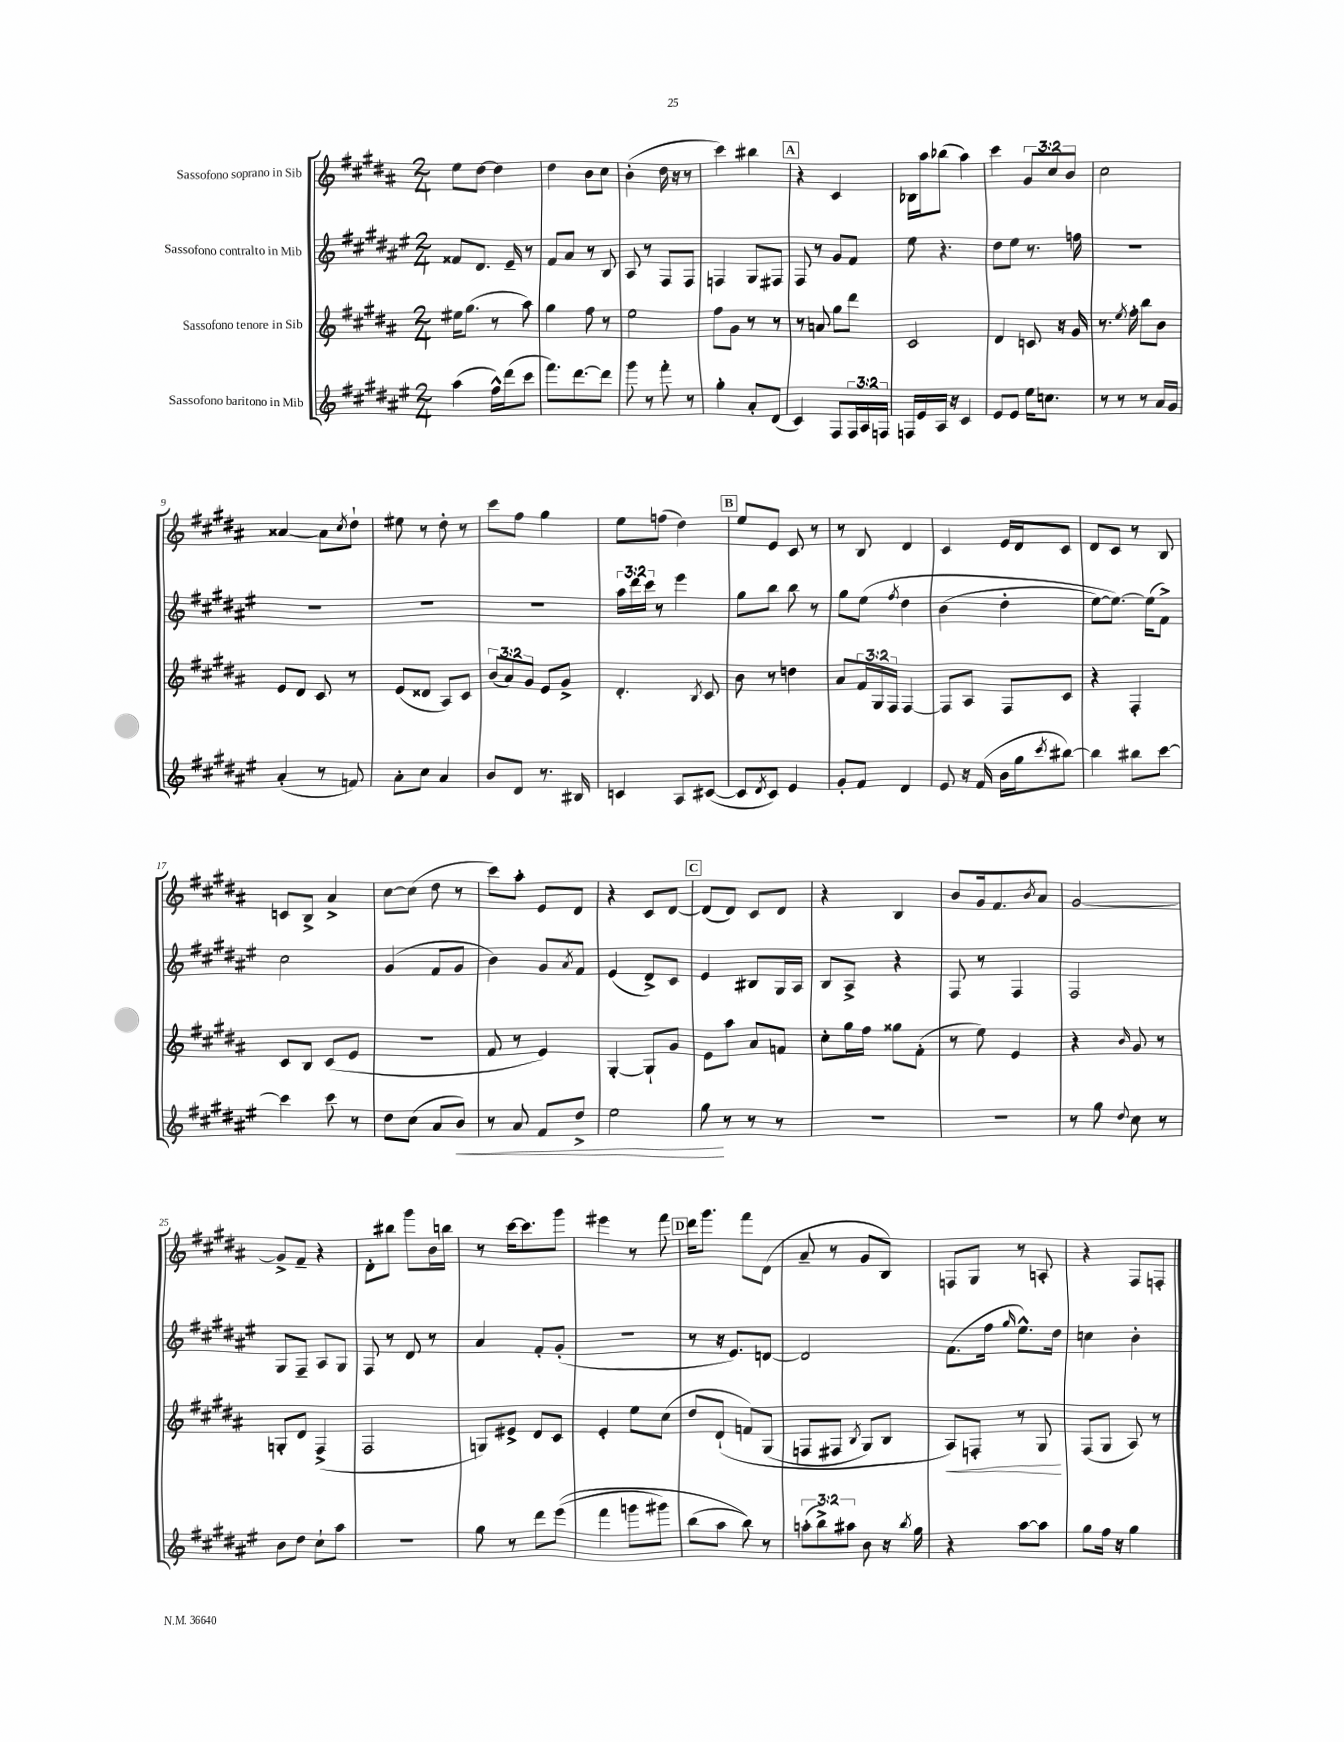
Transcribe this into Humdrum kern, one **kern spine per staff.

**kern	**dynam	**kern	**dynam	**kern	**kern
*part4	*part4	*part3	*part3	*part2	*part1
*staff4	*staff4	*staff3	*staff3	*staff2	*staff1
*I"Sassofono baritono in Mib	*	*I"Sassofono tenore in Sib	*	*I"Sassofono contralto in Mib	*I"Sassofono soprano in Sib
*clefG2	*	*clefG2	*	*clefG2	*clefG2
*k[f#c#g#d#a#e#]	*	*k[f#c#g#d#a#]	*	*k[f#c#g#d#a#e#]	*k[f#c#g#d#a#]
*M2/4	*	*M2/4	*	*M2/4	*M2/4
=1	=1	=1	=1	=1	=1
(4aa#\	.	16ee#X\KL	.	8f##X/L	8ee\L
.	.	(8.gg#\J	.	.	.
.	.	.	.	8.d#/J	[8dd#\J
16ff#^^\LL)	.	8r	.	.	4dd#\]
(16ddd#\J	.	.	.	16e#~/	.
8ccc#\J	.	8aa#\)	.	8r	.
=2	=2	=2	=2	=2	=2
8.fff#\L)	.	4gg#\	.	8f#/L	4dd#\
.	.	.	.	8a#/J	.
[8.ddd#\	.	.	.	.	.
.	.	8ff#\	.	8r	8b\L
8ddd#\J]	.	8r	.	8B/	8cc#\J
=3	=3	=3	=3	=3	=3
8ggg#\	.	2ee\	.	8A#/	(4b'\
8r	.	.	.	8r	.
8fff#'\	.	.	.	8F#/L	16dd#\
.	.	.	.	.	16r
8r	.	.	.	8F#/J	8r
=4	=4	=4	=4	=4	=4
4gg#'\	.	8ff#\L	.	4Fn/	4ccc#\)
.	.	8g#\J	.	.	.
8a#'/L	.	8r	.	8G#/L	4bb#X\
(8d#/J	.	8r	.	8F#X/J	.
!!LO:REH:place=s1:t=A
=5	=5	=5	=5	=5	=5
4c#/)	.	8r	.	8F#/	4r
.	.	8an/	.	8r	.
8F#/L	.	8gg#\L	.	8g#/L	4c#/
24F#/L	.	8ddd#\J	.	8f#/J	.
24A#/	.	.	.	.	.
24Fn/JJ	.	.	.	.	.
=6	=6	=6	=6	=6	=6
16Fn/LL	.	2c#/	.	8ee#\	16B-X\LL
16e#/	.	.	.	.	16aa#\J
16A#/JJ	.	.	.	4.r	(8bb-X\J
16r	.	.	.	.	.
4c#/	.	.	.	.	4aa#\)
=7	=7	=7	=7	=7	=7
8e#/L	.	4d#/	.	8dd#\L	4ccc#\
8e#/J	.	.	.	8ee#\J	.
16ee#\KL	.	8cn/	.	8.r	12g#/L
8.ccn\J	.	.	.	.	.
.	.	.	.	.	12cc#/
.	.	16r	.	.	.
.	.	.	.	.	12b/J
.	.	16g#/	.	16ffn\	.
=8	=8	=8	=8	=8	=8
8r	.	8.r	.	2r	2cc#\
8r	.	.	.	.	.
.	.	8qee/	.	.	.
.	.	16ff#'\	.	.	.
8r	.	8bb\L	.	.	.
16a#/LL	.	8b\J	.	.	.
16g#/JJ	.	.	.	.	.
!!LO:LB:g=z
=9	=9	=9	=9	=9	=9
(4a#'/	.	8e/L	.	2r	[4a##X/
.	.	8d#/J	.	.	.
8r	.	8c#/	.	.	8a##\L]
.	.	.	.	.	8qcc#/
8fn/)	.	8r	.	.	8dd#`\J
=10	=10	=10	=10	=10	=10
8a#'\L	.	(8e/L	.	2r	8ee#X\
8cc#\J	.	8d##X/J	.	.	8r
4a#/	.	8A#/L)	.	.	8dd#'\
.	.	8c#/J	.	.	8r
=11	=11	=11	=11	=11	=11
8b/L	.	(12b/L	.	2r	8ccc#\L
.	.	12a#/)	.	.	.
8d#/J	.	.	.	.	8ff#\J
.	.	12g#/J	.	.	.
8.r	.	8e/L	.	.	4gg#\
.	.	8g#^/J	.	.	.
16B#X/	.	.	.	.	.
=12	=12	=12	=12	=12	=12
4cn/	.	4.d#'/	.	24aa#\LL	8ee\L
.	.	.	.	24ddd#\	.
.	.	.	.	24ccc#\JJ	.
.	.	.	.	8r	(8ffn\J
8A#/L	.	.	.	4eee#\	4dd#\)
.	.	8qB/	.	.	.
([8c#X/J	.	8c#/	.	.	.
!!LO:REH:place=s1:t=B
=13	=13	=13	=13	=13	=13
8c#/L]	.	8b\	.	8gg#\L	8ee/L
8qd#/	.	.	.	.	.
8c#/J)	.	8r	.	8bb\J	8e/J
4e#/	.	4ddn\	.	8bb\	8c#/
.	.	.	.	8r	8r
=14	=14	=14	=14	=14	=14
8g#'/L	.	8a#/L	.	8gg#\L	8r
8f#/J	.	24f#/L	.	(8ee#\J	8B/
.	.	24G#/	.	.	.
.	.	24F#/JJ	.	.	.
.	.	.	.	8qff#/	.
4d#/	.	[4F#/	.	4dd#\	4d#/
=15	=15	=15	=15	=15	=15
8e#/	.	8F#/L]	.	(4b\	4c#/
16r	.	8A#/J	.	.	.
(16f#/	.	.	.	.	.
16b\LL	.	8F#/L	.	4dd#'\	16e/LL
16gg#\J	.	.	.	.	16d#/J
8qccc#/	.	.	.	.	.
[8bb#X\J)	.	8c#/J	.	.	8c#/J
=16	=16	=16	=16	=16	=16
4bb#\]	.	4r	.	[8ee#\L)	8d#/L
.	.	.	.	8.ee#\J_)	8c#/J
8bb#X\L	.	4F#'/	.	.	8r
.	.	.	.	(16ee#\KL]	.
[8ccc#\J	.	.	.	8f#^\J)	8B/
!!LO:LB:g=z
=17	=17	=17	=17	=17	=17
4ccc#\]	.	8c#/L	.	2cc#\	8cn/L
.	.	8B/J	.	.	8B^/J
8ccc#\	.	(8c#/L	.	.	4a#^/
8r	.	8e/J	.	.	.
=18	=18	=18	=18	=18	=18
8dd#\L	.	2r	.	(4g#/	[8cc#\L
(8cc#\J	.	.	.	.	(8cc#\J]
8a#/L	.	.	.	8f#/L	8dd#\
!	!LO:HP:b	!	!	!	!
8b/J)	<	.	.	8g#/J	8r
=19	=19	=19	=19	=19	=19
8r	.	8f#/	.	4b\)	8ccc#\L)
8a#/	.	8r	.	.	8aa#'\J
8f#/L	.	4e/)	.	8g#/L	8e/L
.	.	.	.	8qa#/	.
8dd#^/J	.	.	.	8f#/J	8d#/J
=20	=20	=20	=20	=20	=20
2ee#\	.	[4G#'/	.	(4e#/	4r
.	.	8G#`/L]	.	8d#^/L)	8c#/L
.	.	8g#/J	.	8c#/J	[8d#/J
!!LO:REH:place=s1:t=C
=21	=21	=21	=21	=21	=21
8gg#\	.	8e\L	.	4e#/	(8d#/L]
8r	[	8aa#\J	.	.	8d#/J)
8r	.	8a#/L	.	8B#X/L	8c#/L
8r	.	8fn/J	.	16G#/L	8d#/J
.	.	.	.	16A#/JJ	.
=22	=22	=22	=22	=22	=22
2r	.	8cc#'\L	.	8B/L	4r
.	.	16gg#\L	.	8A#^/J	.
.	.	16ff#\JJ	.	.	.
.	.	8gg##X\L	.	4r	4B/
.	.	(8f#'\J	.	.	.
=23	=23	=23	=23	=23	=23
2r	.	8r	.	8F#/	8b/L
.	.	8ee\)	.	8r	16g#/k
.	.	.	.	.	8.f#/
.	.	4e/	.	4F#/	.
.	.	.	.	.	8qb/
.	.	.	.	.	8a#/J
=24	=24	=24	=24	=24	=24
8r	.	4r	.	2F#/	[2g#/
8gg#\	.	.	.	.	.
8qqdd#/	.	16qqb/	.	.	.
8cc#\	.	8g#/	.	.	.
8r	.	8r	.	.	.
!!LO:LB:g=z
=25	=25	=25	=25	=25	=25
8b\L	.	8Gn'/L	.	8G#/L	8g#^/L]
8dd#\J	.	8d#/J	.	8F#~/J	8f#~/J
8cc#`\L	.	(4F#^/	.	8A#/L	4r
8aa#\J	.	.	.	8G#/J	.
=26	=26	=26	=26	=26	=26
2r	.	2F#/	.	8F#/	8d#'\L
.	.	.	.	8r	8bb#X\J
.	.	.	.	8d#/	8ggg#\L
.	.	.	.	8r	16b\L
.	.	.	.	.	16bbn\JJ
=27	=27	=27	=27	=27	=27
8gg#\	.	8Gn/L)	.	4a#/	8r
8r	.	8e#X^/J	.	.	[16ccc#\KL
.	.	.	.	.	8.ccc#\]
8ddd#\L	.	8d#/L	.	8f#'/L	.
((8eee#\J	.	8c#/J	.	(8g#'/J	8ggg#\J
=28	=28	=28	=28	=28	=28
4fff#\	.	4e'/	.	2r	4eee#X\
8gggn\L	.	8ee\L	.	.	8r
8ggg#X\J)	.	(8cc#\J	.	.	8fff#\
!!LO:REH:place=s1:t=D
=29	=29	=29	=29	=29	=29
(8bb\L	.	8dd#/L	.	8r	16ddd#\KL
.	.	.	.	.	8.ggg#\J
8aa#\J	.	(8d#`/J	.	16r	.
.	.	.	.	8.e#/L)	.
8bb\))	.	8fn/L)	.	.	8fff#\L
8r	.	(8G#/J	.	[8dn/J	(8d#\J
=30	=30	=30	=30	=30	=30
(12aan'\L	.	8Fn/L	.	2d/]	8a#~/
12bb^\)	.	.	.	.	.
.	.	8F#X/J	.	.	8r
12aa#X\J	.	.	.	.	.
.	.	8qB/	.	.	.
8b\	.	8G#/L)	.	.	8g#/L
16r	.	8B/J	.	.	8B/J)
8qbb/	.	.	.	.	.
16gg#\	.	.	.	.	.
=31	=31	=31	=31	=31	=31
!	!	!	!LO:HP:b	!	!
4r	.	8A#/L)	<	(8.f#\L	8Fn/L
.	.	8Fn'/J	.	.	8G#/J
.	.	.	.	16ff#\Jk	.
.	.	.	.	16qqgg#/	.
[8aa#\L	.	8r	.	8.ee#^^\L)	8r
8aa#\J]	.	8G#/	.	.	8An'/
.	.	.	.	16dd#\Jk	.
.	.	.	[	.	.
=32	=32	=32	=32	=32	=32
8gg#\L	.	(8F#/L	.	4ccn\	4r
16ff#\Jk	.	8G#/J	.	.	.
16r	.	.	.	.	.
4gg#\	.	8A#/)	.	4b'\	8F#/L
.	.	8r	.	.	8Fn'/J
==	==	==	==	==	==
*-	*-	*-	*-	*-	*-
